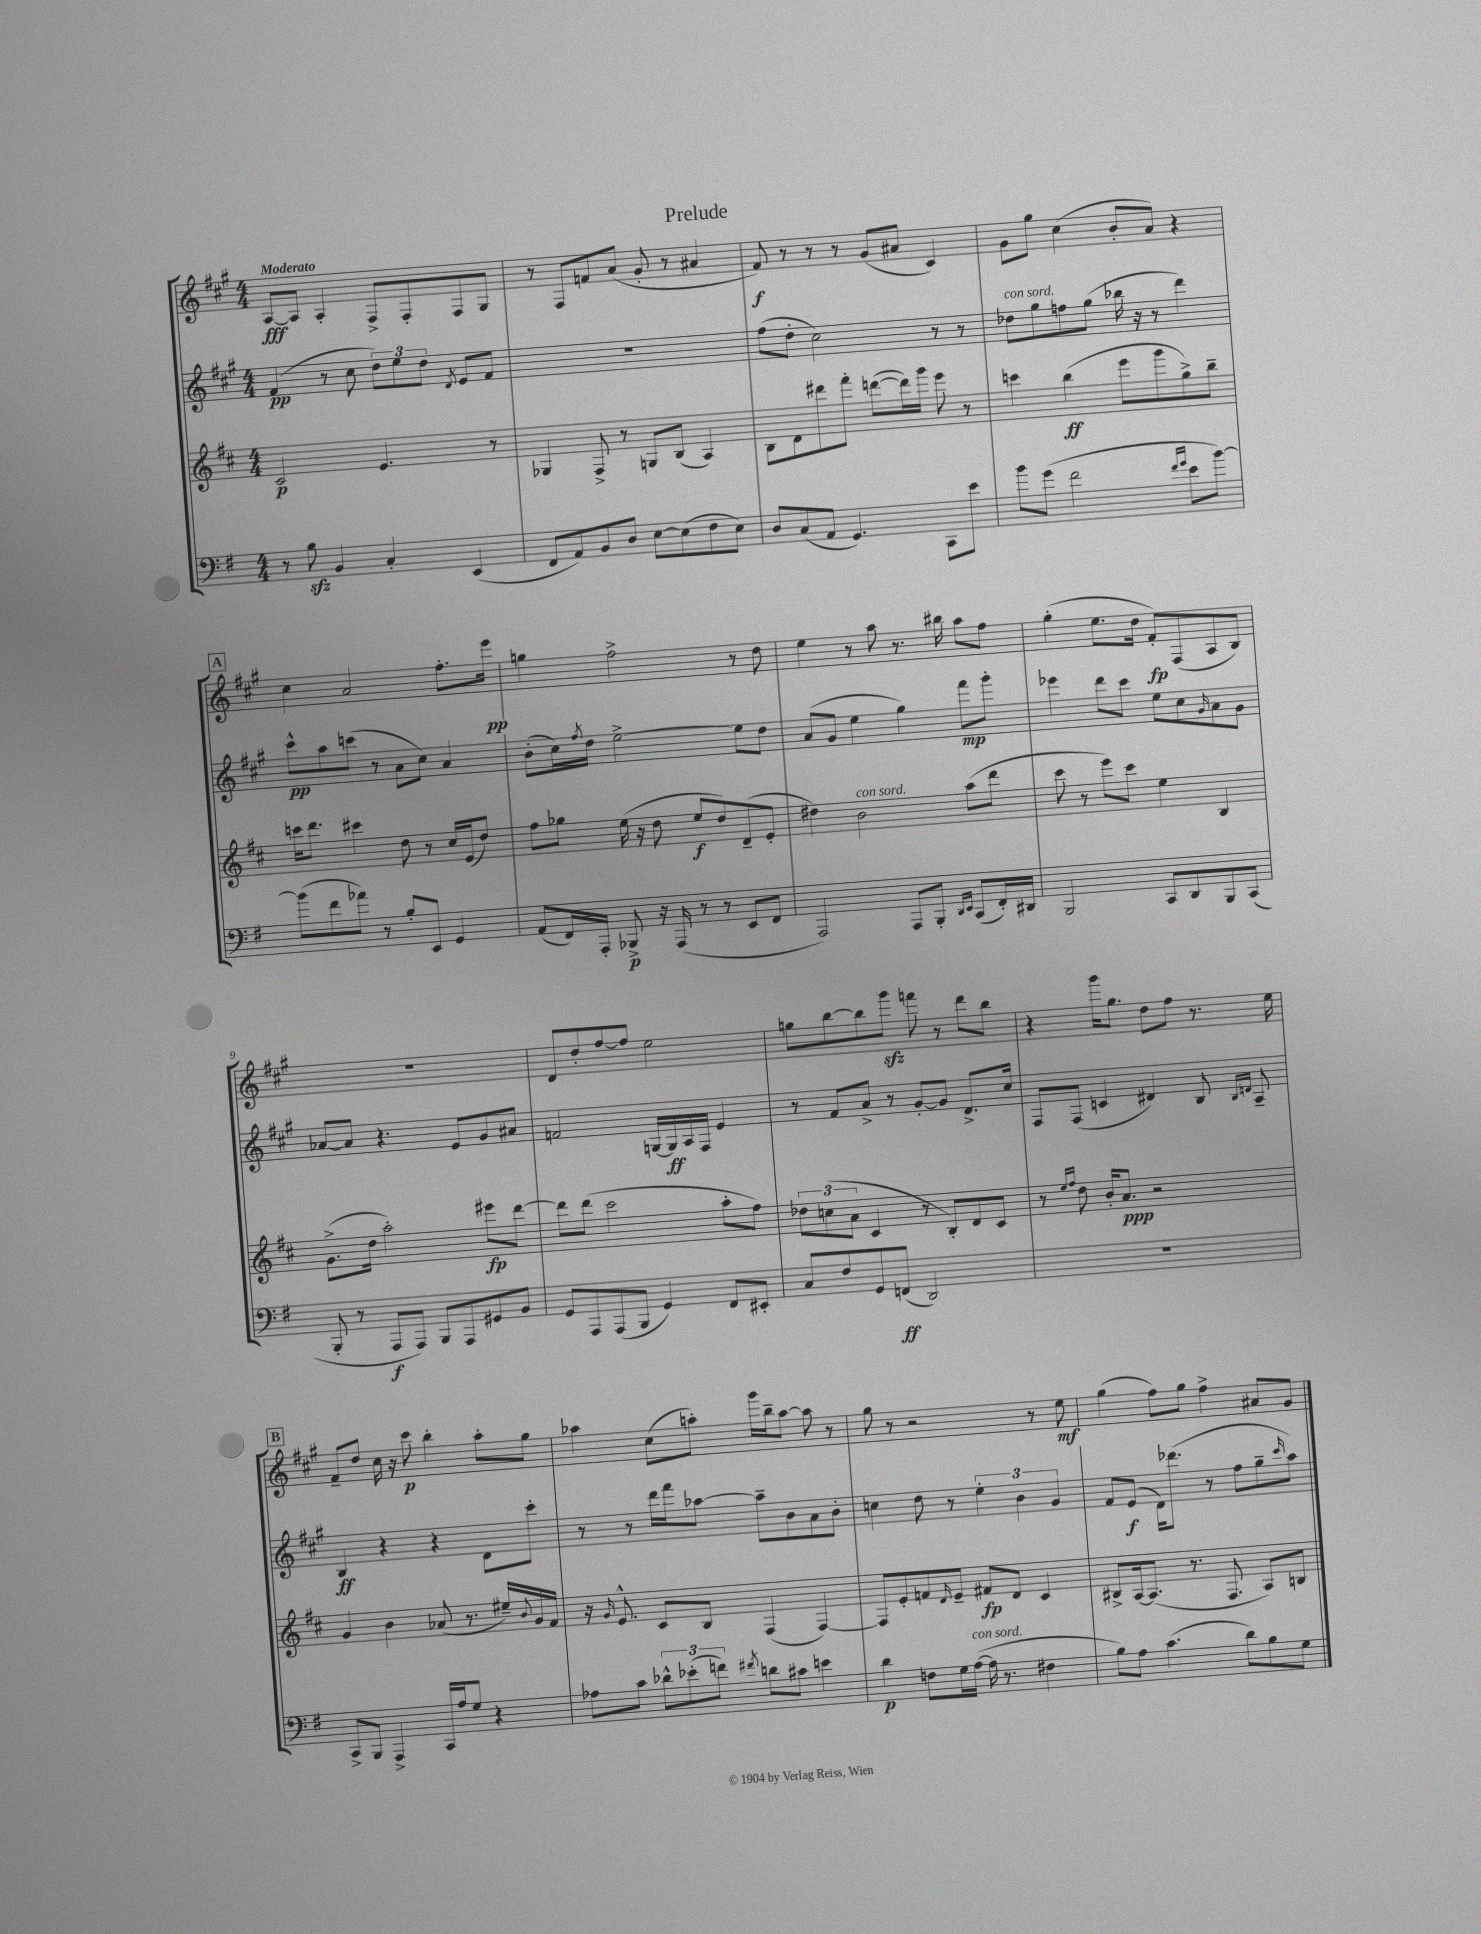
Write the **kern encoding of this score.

**kern	**kern	**kern	**kern
*staff4	*staff3	*staff2	*staff1
*clefF4	*clefG2	*clefG2	*clefG2
*k[f#]	*k[f#c#]	*k[f#c#g#]	*k[f#c#g#]
*M4/4	*M4/4	*M4/4	*M4/4
8r	2c#	(4f#	[8A
8B	.	.	8A]
4BB	.	8r	4A'
.	.	8cc#	.
4C'	4.e	12dd)	8F#^
.	.	12ee	.
.	.	.	8F#'
.	.	12dd	.
.	.	8qd	.
(4EE	.	8e	8F#
.	8r	8f#	8G#
=	=	=	=
8FF#	4G-	1r	8r
8AA)	.	.	8F#
8BB	8F#^	.	8f
8D	8r	.	(8a
[8E	8G	.	8g#'
(8E]	(8B	.	8r
8F#	4A)	.	4a#
8E)	.	.	.
=	=	=	=
8D	8B	(8ff#	8f#)
(8C	8d	8dd'	8r
8AA	8ddd#	2cc#)	8r
4.GG)	8fff#'	.	8r
.	([8ddd	.	(8g#
.	16ddd])	.	8a#
.	16ggg	.	.
8CC	8eee	8r	4c#)
8e	8r	8r	.
=	=	=	=
8b	4ccc	8dd-	8g#
(8g	.	8gg#	8gg#
2f#	(4bb	8ff	(4cc#
.	.	(8gg#	.
.	8eee	16bb-	8b'
.	.	16r	.
.	8ggg	8r	8a)
16qqf#	.	.	.
16qqg	.	.	.
8e	8gg^)	4ddd)	4r
[8b)	8bb~	.	.
=	=	=	=
(8b]	16ccc	8ccc#^^	4cc#
.	8.ddd	.	.
8f#	.	8aa	.
8a-)	4ccc#	(8ccc	2a
8r	.	8r	.
8B'	8dd	8a	.
8EE	8r	8cc#)	.
4GG	16cc#	4a	8.ff#'
.	(16e	.	.
.	8dd)	.	.
.	.	.	16eee
=	=	=	=
(8AA	8ff#	(8b'	4gg
16FF#)	8gg-	16cc#)	.
.	.	8qff#	.
16AAA'	.	16dd	.
8BBB-^	(16ee	[2ee^	2ff#^
.	16r	.	.
16r	8dd	.	.
(16AAA	.	.	.
8r	8ee	.	.
8r	8dd)	.	.
8EE	(8d~	8ee]	8r
8FF#	8e'	8dd	8dd
=	=	=	=
2AAA)	4dd#)	(8a	4ee
.	.	8g#	.
.	2b	4ee	8r
.	.	.	8aa
8AAA	.	4gg#)	8.r
8BBB'	.	.	.
.	.	.	16bb#
16qqDD	.	.	.
16qqEE	.	.	.
(8CC	(8aa	8fff#	8aa
16FF#')	8ddd	8ggg#'	8ff#
16DD#	.	.	.
=	=	=	=
2BBB	8ccc#	4eee-	(4gg#'
.	8r	.	.
.	8eee)	8ddd	8.ee
.	8ccc#	8ccc#	.
.	.	.	16dd
8CC	4ee	8ee	8f#')
8DD	.	8cc#	(8F#
.	.	16qqg#	.
8BBB	4B	8a	8A
(8CC	.	8g#	8B)
=	=	=	=
8BBB'	(8.g^	[8a-	1r
8r	.	8a-]	.
.	16dd	.	.
8AAA	2aa')	4.r	.
8AAA)	.	.	.
8BBB	.	.	.
8AAA	.	8e	.
8GG#	8eee#	8g#	.
8BB	[8ddd	8a#	.
=	=	=	=
8GG	8ddd]	2f	8d
8AAA	(8ddd	.	8dd'
(8AAA	2ccc#	.	[8ff#
8BBB	.	.	8ff#]
4GG)	.	[16G	2ee
.	.	16G]	.
.	.	16A	.
.	.	16F#	.
8FF#	8aa'	4e	.
8EE#'	8ff#)	.	.
=	=	=	=
8C	12dd-	8r	8gg
.	(12cc	.	.
8F#	.	8f#	[8bb
.	12a	.	.
8GG	4c#	8a^	8bb]
(8FF	.	8r	8ggg#
2DD)	8r	[8g#'	8fff
.	8B')	8g#]	8r
.	8d	8.d^	8ddd
.	8c#	.	8bb
.	.	16cc#	.
=	=	=	=
1r	8r	8F#	4r
.	16qqee	.	.
.	16qqff#	.	.
.	8dd	(8F#	.
.	16b'	4c	16ggg#
.	8.a	.	8.gg#
.	2r	4d#)	8dd
.	.	.	8ff#
.	.	8B	8.r
.	.	16qqB	.
.	.	16qqd	.
.	.	8A~	.
.	.	.	16ee
=	=	=	=
8CC^	4g	4B	8f#~
8BBB	.	.	8dd
4AAA^	4b	4r	16cc#
.	.	.	16r
.	.	.	8ccc#
16CC	(8a-	4r	4bb'
16A	.	.	.
8G	8.r	.	.
4r	.	8d	8aa'
.	16ee#~)	.	.
.	8qqb	.	.
.	16g	8ccc#'	8gg#
.	16f#	.	.
=	=	=	=
8A-	16r	8r	4aa-
.	16qqg	.	.
.	8.e^^	.	.
8c	.	8r	.
12d-^^	8c#	16ddd	(8cc#
.	.	16fff#	.
(12e-'	.	.	.
.	8B	[8aa-	8aa')
12f)	.	.	.
8qf#	.	.	.
8d	(4F#	8aa-~]	16ggg#
.	.	.	16bb~
8c#	.	8b	[8aa
4e	[4F#)	8a	8aa]
.	.	8b'	8r
=	=	=	=
4d	8F#]	4cc	8gg#
.	8e'	.	8r
8F	8f	8dd	2r
.	16qqd	.	.
16G	8e~	8r	.
([16A	.	.	.
16A]	8f#	6ee'	.
8.r	.	.	.
.	8d	.	.
.	.	6b	.
4F#	4c#	.	8r
.	.	6g#	.
.	.	.	8ee
=	=	=	=
8B)	8B#^	8f#	(4gg#
8A	[16A	(8e	.
.	(8.A]	.	.
(4.c	.	16d)	8ff#)
.	.	(8.ddd-	.
.	8.r	.	8gg#
.	.	8r	4ff#^
.	8.F#	.	.
8d)	.	8ff#	.
8B	8A)	8gg#~	8a#
.	.	16qqccc#	.
8G	8B	8aa)	8g#
==	==	==	==
*-	*-	*-	*-
